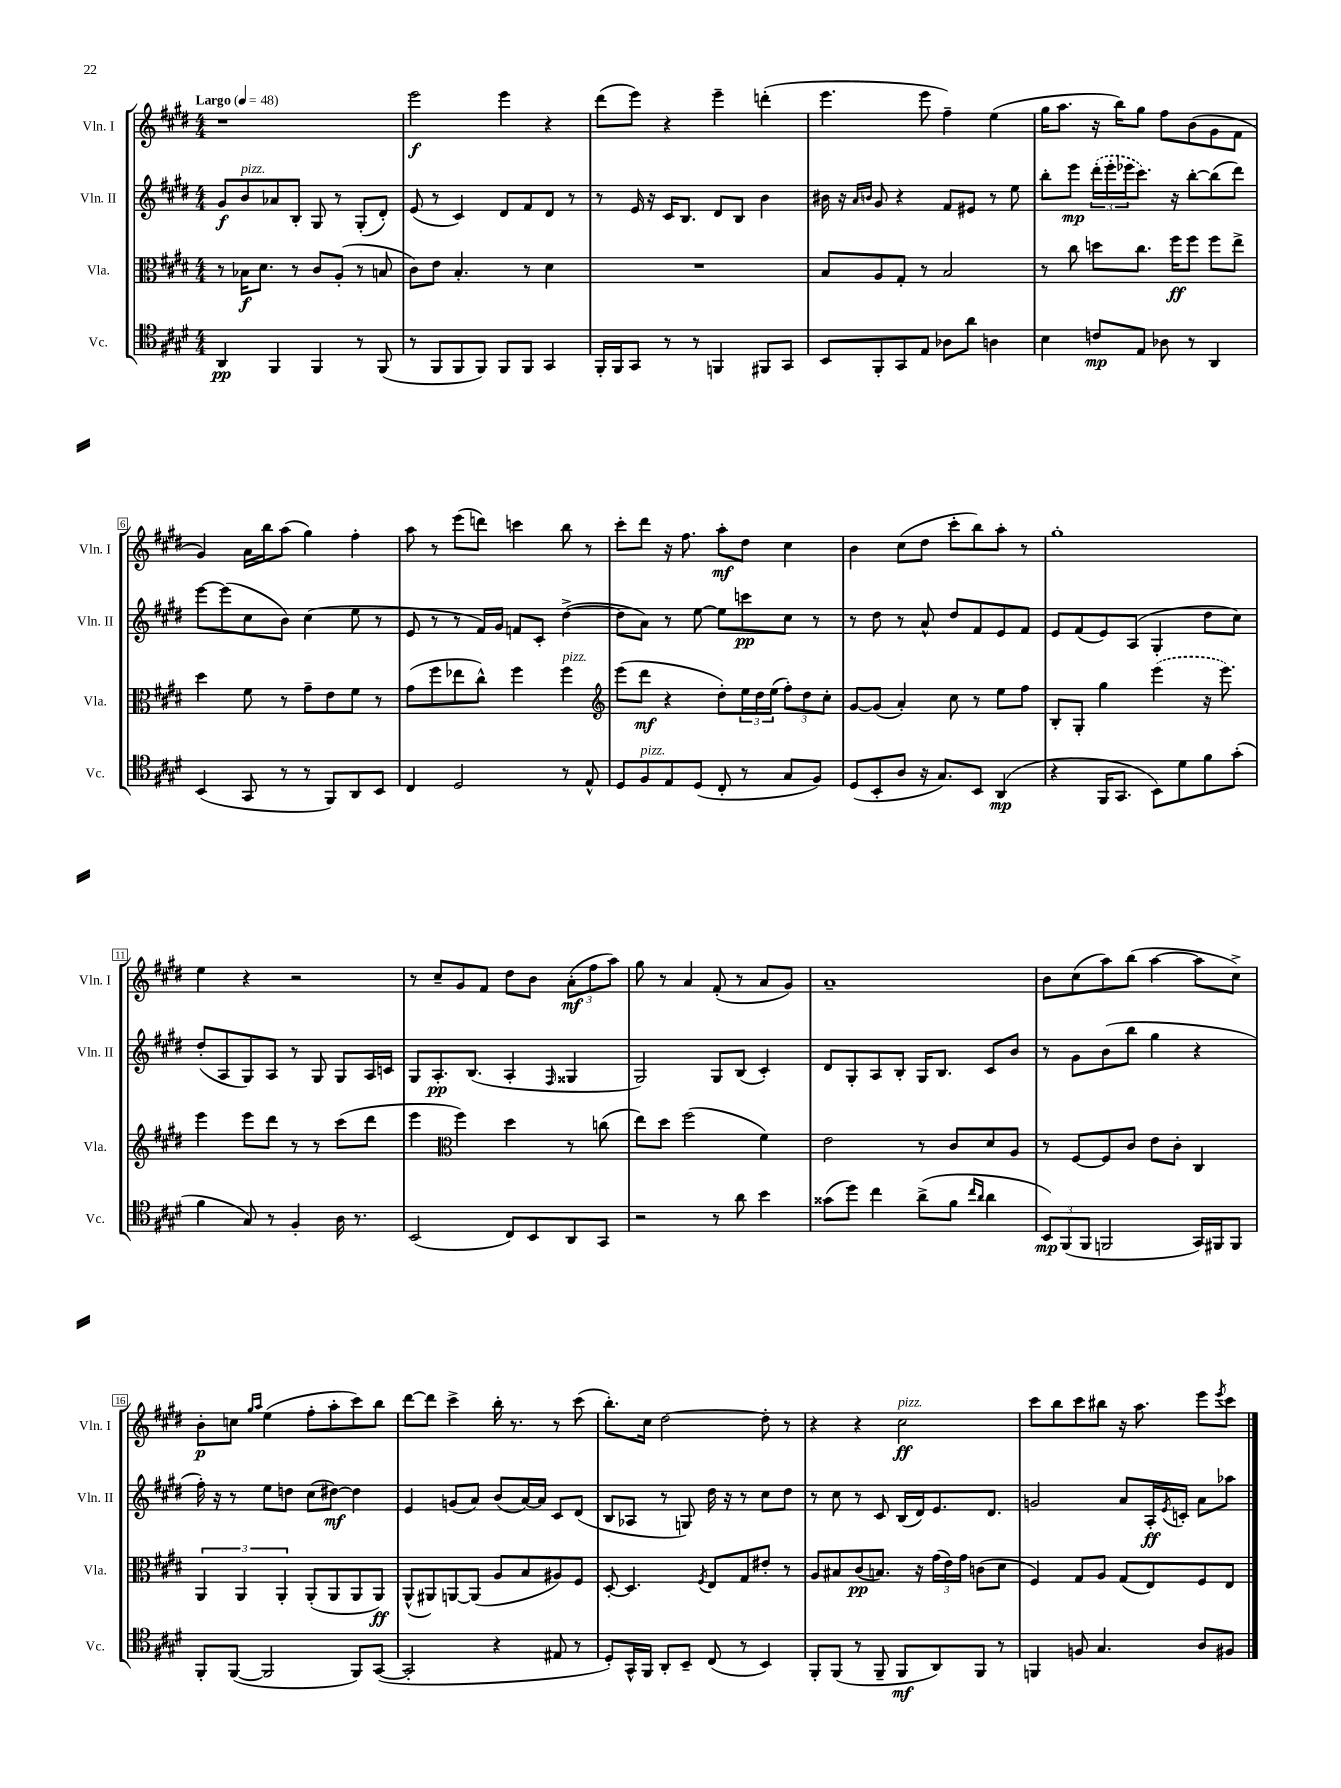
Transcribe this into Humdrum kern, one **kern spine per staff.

**kern	**dynam	**kern	**dynam	**kern	**dynam	**kern	**dynam
*part4	*part4	*part3	*part3	*part2	*part2	*part1	*part1
*staff4	*staff4	*staff3	*staff3	*staff2	*staff2	*staff1	*staff1
*I"Vc.	*	*I"Vla.	*	*I"Vln. II	*	*I"Vln. I	*
*I'Vc.	*	*I'Vla.	*	*I'Vln. II	*	*I'Vln. I	*
*clefC4	*	*clefC3	*	*clefG2	*	*clefG2	*
*k[f#c#g#d#]	*	*k[f#c#g#d#]	*	*k[f#c#g#d#]	*	*k[f#c#g#d#]	*
*M4/4	*	*M4/4	*	*M4/4	*	*M4/4	*
*MM48	*	*MM48	*	*MM48	*	*MM48	*
=1	=1	=1	=1	=1	=1	=1	=1
!	!	!	!	!	!	!LO:TX:a:B:t=Largo	!
4AA/	pp	8r	.	8g#/L	f	1r	.
!	!	!	!	!LO:TX:a:i:t=pizz.	!	!	!
.	.	16B-X\KL	f	8b/	.	.	.
.	.	8.d#\J	.	.	.	.	.
4FF#/	.	.	.	8a-X/	.	.	.
.	.	8r	.	8B'/J	.	.	.
4FF#/	.	8c#/L	.	8G#/	.	.	.
.	.	(8A'/J	.	8r	.	.	.
8r	.	8r	.	(8G#'/L	.	.	.
(8FF#/	.	8Bn/	.	8d#'/J)	.	.	.
=2	=2	=2	=2	=2	=2	=2	=2
8r	.	8c#\L)	.	(8e/	.	2eee\	f
8FF#/L	.	8e\J	.	8r	.	.	.
8FF#/	.	4.B'/	.	4c#/)	.	.	.
8FF#/J)	.	.	.	.	.	.	.
8FF#/L	.	.	.	8d#/L	.	4eee\	.
8FF#/J	.	8r	.	8f#/	.	.	.
4GG#/	.	4d#\	.	8d#/J	.	4r	.
.	.	.	.	8r	.	.	.
=3	=3	=3	=3	=3	=3	=3	=3
16FF#'/LL	.	1r	.	8r	.	(8ddd#\L	.
16FF#/J	.	.	.	.	.	.	.
8GG#/J	.	.	.	16e/	.	8eee\J)	.
.	.	.	.	16r	.	.	.
8r	.	.	.	16c#/KL	.	4r	.
.	.	.	.	8.B/J	.	.	.
8r	.	.	.	.	.	.	.
4FFn/	.	.	.	8d#/L	.	4eee~\	.
.	.	.	.	8B/J	.	.	.
8FF#X/L	.	.	.	4b\	.	(4dddn'\	.
8GG#/J	.	.	.	.	.	.	.
=4	=4	=4	=4	=4	=4	=4	=4
8BB/L	.	8B/L	.	16b#X\	.	4.eee\	.
.	.	.	.	16r	.	.	.
.	.	.	.	16qqa/LL	.	.	.
.	.	.	.	16qqbn/JJ	.	.	.
8FF#'/	.	8A/	.	8g#/	.	.	.
8GG#/	.	8G#'/J	.	4r	.	.	.
8E/J	.	8r	.	.	.	8eee\	.
8A-X\L	.	2B/	.	8f#/L	.	4ff#~\)	.
8a\J	.	.	.	8e#X/J	.	.	.
4An\	.	.	.	8r	.	(4ee\	.
.	.	.	.	8ee\	.	.	.
=5	=5	=5	=5	=5	=5	=5	=5
4B\	.	8r	.	8bb'\L	.	16gg#\KL	.
.	.	.	.	.	.	8.aa\J	.
.	.	8cc#\	.	8eee\J	mp	.	.
8cn/L	mp	8ddn\L	.	(24ddd#'\LL	.	16r	.
.	.	.	.	24eee'\	.	.	.
.	.	.	.	.	.	16bb\KL)	.
.	.	.	.	24eee-X\J	.	.	.
8E/J	.	8.cc#\J	.	8.ccc#\J)	.	8gg#\J	.
8A-X\	.	.	.	.	.	8ff#\L	.
.	.	16ff#\KL	ff	16r	.	.	.
8r	.	8ff#\J	.	[8bb'\L	.	(8b\	.
4AA/	.	8ff#\L	.	(8bb\]	.	8g#\	.
.	.	8ee^\J	.	8ddd#\J)	.	8f#\J	.
!!LO:LB:g=z
=6	=6	=6	=6	=6	=6	=6	=6
(4BB/	.	4dd#\	.	[8eee\L	.	4g#/)	.
.	.	.	.	(8eee\]	.	.	.
8GG#/	.	8f#\	.	8cc#\	.	16a\LL	.
.	.	.	.	.	.	16bb\J	.
8r	.	8r	.	8b\J)	.	(8aa\J	.
8r	.	8g#~\L	.	(4cc#\	.	4gg#\)	.
8FF#/L)	.	8e\	.	.	.	.	.
8AA/	.	8f#\J	.	8ee\	.	4ff#'\	.
8BB/J	.	8r	.	8r	.	.	.
=7	=7	=7	=7	=7	=7	=7	=7
4C#/	.	(8g#\L	.	8e/	.	8aa\	.
.	.	8ff#\	.	8r	.	8r	.
2D#/	.	8ee-X\	.	8r	.	(8eee\L	.
.	.	8cc#^^\J)	.	16f#/LL)	.	8dddn\J)	.
.	.	.	.	16g#/JJ	.	.	.
.	.	4ff#\	.	8fn/L	.	4cccn\	.
.	.	.	.	8c#'/J	.	.	.
!	!	!LO:TX:a:i:t=pizz.	!	!	!	!	!
8r	.	4ff#\	.	([4dd#^\	.	8bb\	.
8E^^/	.	.	.	.	.	8r	.
=8	=8	=8	=8	=8	=8	=8	=8
*	*	*clefG2	*	*	*	*	*
8D#/L	.	(8eee\L	.	8dd#\L]	.	8ccc#'\L	.
!LO:TX:a:i:t=pizz.	!	!	!	!	!	!	!
8F#/	.	8ddd#\J	mf	8a\J)	.	8ddd#\J	.
8E/	.	4r	.	8r	.	16r	.
.	.	.	.	.	.	8.ff#\	.
(8D#/J	.	.	.	[8ee\	.	.	.
8C#'/	.	8dd#'\L)	.	8ee\L]	.	8aa'\L	mf
8r	.	24ee\L	.	8cccn\	pp	8dd#\J	.
.	.	24dd#\	.	.	.	.	.
.	.	(24ee\JJ	.	.	.	.	.
8G#/L	.	12ff#'\L)	.	8cc#\J	.	4cc#\	.
.	.	12dd#\	.	.	.	.	.
8F#/J)	.	.	.	8r	.	.	.
.	.	12cc#'\J	.	.	.	.	.
=9	=9	=9	=9	=9	=9	=9	=9
(8D#/L	.	[8g#/L	.	8r	.	4b\	.
8BB'/	.	(8g#/J]	.	8dd#\	.	.	.
8A/J	.	4a'/)	.	8r	.	(8cc#\L	.
16r	.	.	.	8a^^/	.	8dd#\J	.
8.G#/L)	.	.	.	.	.	.	.
.	.	8cc#\	.	8dd#/L	.	8ccc#'\L	.
8BB/J	.	8r	.	8f#/	.	8bb\)	.
(4AA/	mp	8ee\L	.	8e/	.	8aa'\J	.
.	.	8ff#\J	.	8f#/J	.	8r	.
=10	=10	=10	=10	=10	=10	=10	=10
4r	.	8B'/L	.	8e/L	.	1gg#'	.
.	.	8G#'/J	.	(8f#/	.	.	.
16FF#/KL	.	4gg#\	.	8e/)	.	.	.
8.GG#/J	.	.	.	.	.	.	.
.	.	.	.	(8A/J	.	.	.
8BB\L)	.	(4eee\	.	4G#'/	.	.	.
8d#\	.	.	.	.	.	.	.
8f#\	.	16r	.	8dd#\L	.	.	.
.	.	8.eee\)	.	.	.	.	.
(8g#'\J	.	.	.	8cc#\J)	.	.	.
!!LO:LB:g=z
=11	=11	=11	=11	=11	=11	=11	=11
4f#\	.	4eee\	.	(8dd#'/L	.	4ee\	.
.	.	.	.	8A/	.	.	.
8G#/)	.	8eee\L	.	8G#/)	.	4r	.
8r	.	8ddd#\J	.	8A/J	.	.	.
4F#'/	.	8r	.	8r	.	2r	.
.	.	8r	.	8G#/	.	.	.
16A\	.	(8ccc#\L	.	8G#/L	.	.	.
8.r	.	.	.	.	.	.	.
.	.	8ddd#\J	.	16A/L	.	.	.
.	.	.	.	16cn/JJ	.	.	.
=12	=12	=12	=12	=12	=12	=12	=12
(2BB/	.	4eee\	.	8G#/L	.	8r	.
.	.	.	.	8.A'/	pp	8cc#~/L	.
*	*	*clefC3	*	*	*	*	*
.	.	4ff#\)	.	.	.	8g#/	.
.	.	.	.	(8.B/J	.	.	.
.	.	.	.	.	.	8f#/J	.
8C#/L)	.	4dd#\	.	4A'/	.	8dd#\L	.
8BB/	.	.	.	.	.	8b\J	.
.	.	.	.	16qqF#/	.	.	.
8AA/	.	8r	.	4G##X/	.	(12a'\L	mf
.	.	.	.	.	.	12ff#\	.
8GG#/J	.	(8ccn\	.	.	.	.	.
.	.	.	.	.	.	12aa\J)	.
=13	=13	=13	=13	=13	=13	=13	=13
2r	.	8ee\L)	.	2G#/)	.	8gg#\	.
.	.	8dd#\J	.	.	.	8r	.
.	.	(2ff#\	.	.	.	4a/	.
8r	.	.	.	8G#/L	.	(8f#'/	.
8a\	.	.	.	(8B/J	.	8r	.
4b\	.	4f#\)	.	4c#'/)	.	8a/L	.
.	.	.	.	.	.	8g#/J)	.
=14	=14	=14	=14	=14	=14	=14	=14
(8g##X\L	.	2e\	.	8d#/L	.	1a~	.
8dd#\J)	.	.	.	8G#'/	.	.	.
4cc#\	.	.	.	8A/	.	.	.
.	.	.	.	8B'/J	.	.	.
(8a^\L	.	8r	.	16G#/KL	.	.	.
.	.	.	.	8.B/J	.	.	.
8f#\J	.	8c#/L	.	.	.	.	.
16qqcc#/LL	.	.	.	.	.	.	.
16qqa/JJ	.	.	.	.	.	.	.
4a\	.	8d#/	.	8c#/L	.	.	.
.	.	8A/J	.	8b/J	.	.	.
=15	=15	=15	=15	=15	=15	=15	=15
12BB/L)	mp	8r	.	8r	.	8b\L	.
(12FF#/	.	.	.	.	.	.	.
.	.	[8F#/L	.	8g#\L	.	(8cc#\	.
12FF#/J	.	.	.	.	.	.	.
2FFn/	.	8F#/]	.	(8b\	.	8aa\)	.
.	.	8c#/J	.	8bb\J	.	(8bb\J	.
.	.	8e\L	.	4gg#\	.	[4aa\	.
.	.	8c#'\J	.	.	.	.	.
16GG#/LL)	.	4C#/	.	4r	.	8aa\L]	.
16FF#X/J	.	.	.	.	.	.	.
8FF#/J	.	.	.	.	.	8cc#^\J)	.
!!LO:LB:g=z
=16	=16	=16	=16	=16	=16	=16	=16
8FF#'/L	.	6AA/	.	16ff#'\)	.	8b'\L	p
.	.	.	.	16r	.	.	.
([8FF#/J	.	.	.	8r	.	8ccn\J	.
.	.	6AA/	.	.	.	.	.
.	.	.	.	.	.	16qqgg#/LL	.
.	.	.	.	.	.	16qqaa/JJ	.
2FF#/]	.	.	.	8ee\L	.	(4ee\	.
.	.	6AA'/	.	.	.	.	.
.	.	.	.	8ddn\J	.	.	.
.	.	(8AA'/L	.	(8cc#\L	.	8ff#'\L	.
.	.	8AA/	.	[8dd#X\J)	mf	8aa'\	.
8FF#/L)	.	8AA/	.	4dd#\]	.	8ccc#\)	.
([8GG#/J	.	8AA/J)	ff	.	.	8bb\J	.
=17	=17	=17	=17	=17	=17	=17	=17
2GG#'/]	.	(8AA^^/L	.	4e/	.	[8ddd#\L	.
.	.	8AA#X/)	.	.	.	8ddd#\J]	.
.	.	[8AAn/	.	(8gn/L	.	4ccc#^\	.
.	.	(8AA/J]	.	8a/J)	.	.	.
4r	.	8A/L	.	(8b/L	.	16bb'\	.
.	.	.	.	.	.	8.r	.
.	.	8B/	.	[16a/L)	.	.	.
.	.	.	.	16a/JJ]	.	.	.
8E#X/	.	8A#X/)	.	8c#/L	.	8r	.
8r	.	8F#/J	.	(8d#/J	.	(8ccc#\	.
=18	=18	=18	=18	=18	=18	=18	=18
8D#'/L)	.	[8D#'/	.	8B/L	.	8.bb'\L)	.
16GG#^^/L	.	4.D#/]	.	8A-X/J	.	.	.
16FF#/JJ	.	.	.	.	.	16cc#\Jk	.
8AA'/L	.	.	.	8r	.	[2dd#\	.
8BB~/J	.	.	.	8Gn/)	.	.	.
.	.	8qF#/	.	.	.	.	.
(8C#/	.	8E/L	.	16dd#\	.	.	.
.	.	.	.	16r	.	.	.
8r	.	8G#/	.	8r	.	.	.
4BB/)	.	8e#X'/J	.	8cc#\L	.	8dd#'\]	.
.	.	8r	.	8dd#\J	.	8r	.
=19	=19	=19	=19	=19	=19	=19	=19
8FF#'/L	.	8A/L	.	8r	.	4r	.
(8FF#/J	.	8B#X/	.	8cc#\	.	.	.
8r	.	(8c#/	pp	8r	.	4r	.
8FF#~/	.	8.Bn/J)	.	8c#/	.	.	.
!	!	!	!	!	!	!LO:TX:a:i:t=pizz.	!
8FF#/L	mf	.	.	(16B/LL	.	2cc#\	ff
.	.	16r	.	16d#/J)	.	.	.
8AA/)	.	(24g#\LL	.	8.e/	.	.	.
.	.	24e\)	.	.	.	.	.
.	.	24g#\JJ	.	.	.	.	.
8FF#/J	.	(8cn\L	.	.	.	.	.
.	.	.	.	8.d#/J	.	.	.
8r	.	8d#\J	.	.	.	.	.
=20	=20	=20	=20	=20	=20	=20	=20
4FFn/	.	4F#/)	.	2gn/	.	8ccc#\L	.
.	.	.	.	.	.	8bb\	.
8Fn/	.	8G#/L	.	.	.	8ccc#\	.
4.G#/	.	8A/J	.	.	.	8bb#X\J	.
.	.	(8G#/L	.	8a/L	.	16r	.
.	.	.	.	.	.	8.aa\	.
.	.	8E/)	.	16A'/L	ff	.	.
.	.	.	.	8qe/	.	.	.
.	.	.	.	16cn'/JJ	.	.	.
8A/L	.	8F#/	.	8a\L	.	8eee\L	.
.	.	.	.	.	.	8qeee/	.
8F#X/J	.	8E/J	.	8aa-X\J	.	8ccc#\J	.
==	==	==	==	==	==	==	==
*-	*-	*-	*-	*-	*-	*-	*-
